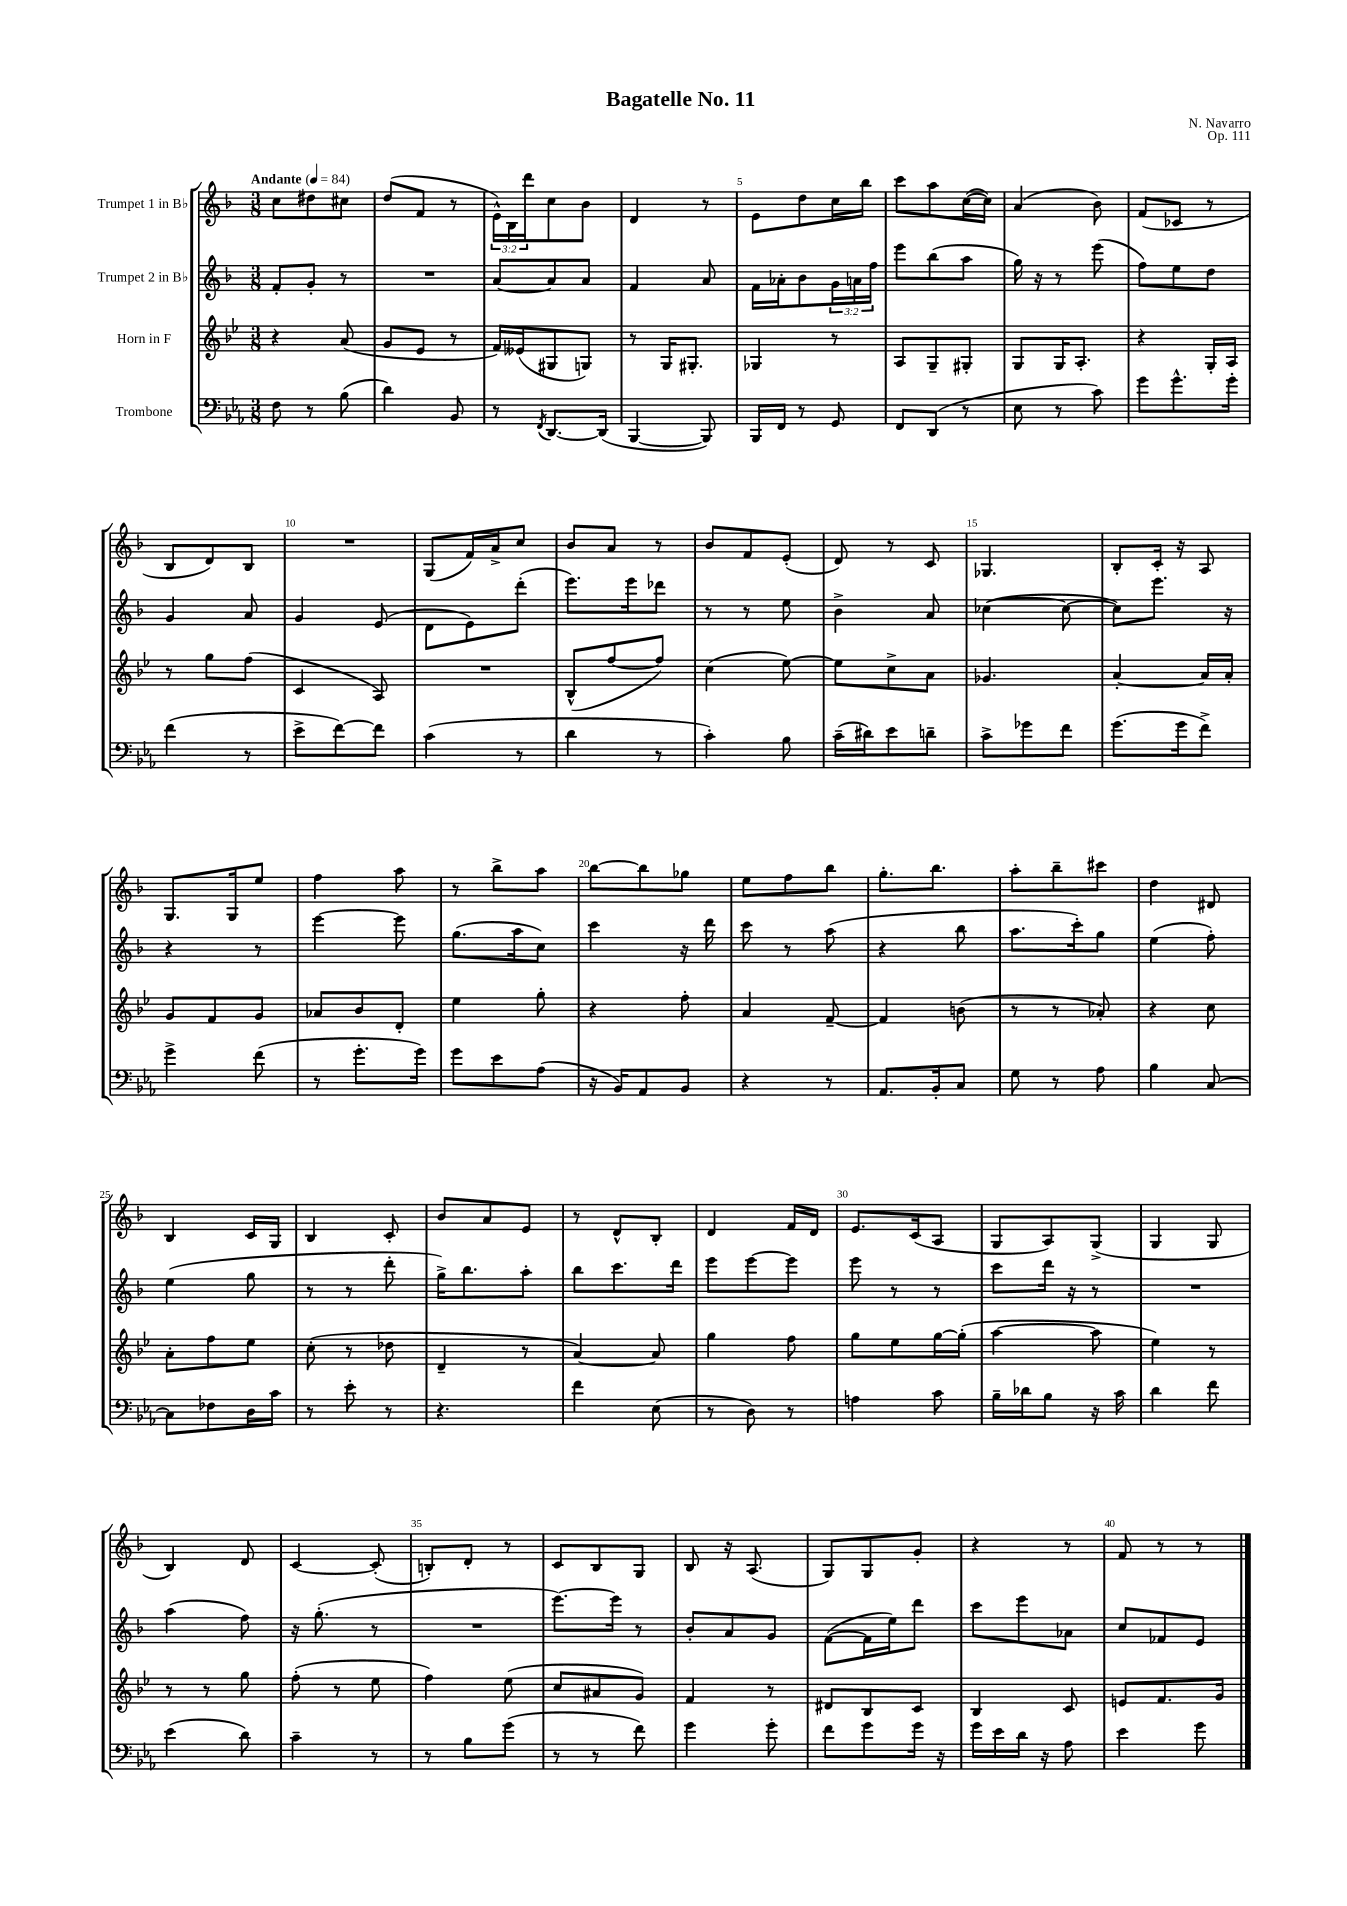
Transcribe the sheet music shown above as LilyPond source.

\header { title = "Bagatelle No. 11" composer = "N. Navarro" opus = "Op. 111" }
<<
\new StaffGroup <<
\new Staff = "s0" \with { instrumentName = "Trumpet 1 in Bb" } {
    \clef treble \key f \major \numericTimeSignature \time 3/8 \override Staff.TupletNumber.text = #tuplet-number::calc-fraction-text \tempo "Andante" 4 = 84
    c''8 dis''8 cis''8 |
    d''8( f'8 r8 |
    \tuplet 3/2 { e'16-^) bes16 d'''16 } c''8 bes'8 |
    d'4 r8 |
    e'8 d''8 c''16 bes''16 |
    c'''8 a''8 c''16~( c''16) |
    a'4( bes'8) |
    f'8( ces'8 r8 |
    bes8 d'8) bes8 |
    R4. |
    g8( f'16) a'16-> c''8 |
    bes'8 a'8 r8 |
    bes'8 f'8 e'8-.( |
    d'8) r8 c'8 |
    ges4. |
    bes8-. c'16-. r16 a8 |
    g8. g16 e''8 |
    f''4 a''8 |
    r8 bes''8-> a''8 |
    bes''8~ bes''8 ges''8 |
    e''8 f''8 bes''8 |
    g''8.-. bes''8. |
    a''8-. bes''8-- cis'''8 |
    d''4 dis'8 |
    bes4 c'16 g16 |
    bes4 c'8-. |
    bes'8 a'8 e'8 |
    r8 d'8-^ bes8-. |
    d'4 f'16 d'16 |
    e'8. c'16( a8 |
    g8 a8) g8->( |
    g4 g8 |
    bes4) d'8 |
    c'4~ c'8-.( |
    b8-.) d'8-. r8 |
    c'8 bes8 g8 |
    bes8 r16 a8.( |
    g8) g8 g'8-. |
    r4 r8 |
    f'8 r8 r8 \bar "|." |
}
\new Staff = "s1" \with { instrumentName = "Trumpet 2 in Bb" } {
    \clef treble \key f \major \numericTimeSignature \time 3/8 \override Staff.TupletNumber.text = #tuplet-number::calc-fraction-text
    f'8-. g'8-. r8 |
    R4. |
    a'8~ a'8 a'8 |
    f'4 a'8 |
    f'16 aes'16-. bes'8 \tuplet 3/2 { g'16 a'16 f''16 } |
    e'''8 bes''8( a''8 |
    g''16) r16 r8 e'''8( |
    f''8) e''8 d''8 |
    g'4 a'8 |
    g'4 e'8( |
    d'8 e'8) d'''8-.( |
    e'''8.) e'''16 des'''8 |
    r8 r8 e''8 |
    bes'4-> a'8 |
    ces''4~( ces''8~ |
    ces''8) e'''8. r16 |
    r4 r8 |
    e'''4~ e'''8 |
    g''8.( a''16 c''8) |
    c'''4 r16 d'''16 |
    c'''8 r8 a''8( |
    r4 bes''8 |
    a''8. c'''16-.) g''8 |
    e''4( f''8-.) |
    e''4( g''8 |
    r8 r8 d'''8-. |
    g''16->) bes''8. a''8-. |
    bes''8 c'''8. d'''16 |
    e'''8 e'''8~ e'''8 |
    e'''8 r8 r8 |
    c'''8 d'''16 r16 r8 |
    R4. |
    a''4( f''8) |
    r16 g''8.-.( r8 |
    R4. |
    e'''8.~) e'''16 r8 |
    bes'8-. a'8 g'8 |
    f'8~( f'16 e''16) d'''8 |
    c'''8 e'''8 aes'8 |
    c''8 fes'8 e'8 \bar "|." |
}
\new Staff = "s2" \with { instrumentName = "Horn in F" } {
    \clef treble \key bes \major \numericTimeSignature \time 3/8
    r4 a'8( |
    g'8 ees'8 r8 |
    f'16) eeses'16( gis8 g8) |
    r8 g16 gis8.-. |
    ges4 r8 |
    a8 g8-- gis8-. |
    g8 g16 a8.-. |
    r4 g16-. a16 |
    r8 g''8 f''8( |
    c'4 a8) |
    R4. |
    bes8-^( f''8~ f''8) |
    c''4( ees''8~) |
    ees''8 c''8-> a'8 |
    ges'4. |
    a'4~-. a'16 a'16-. |
    g'8 f'8 g'8 |
    aes'8 bes'8 d'8-. |
    ees''4 g''8-. |
    r4 f''8-. |
    a'4 f'8~-- |
    f'4 b'8( |
    r8 r8 aes'8-.) |
    r4 c''8 |
    a'8-. f''8 ees''8 |
    c''8-.( r8 des''8 |
    d'4-- r8 |
    a'4~) a'8 |
    g''4 f''8 |
    g''8 ees''8 g''16~ g''16-.( |
    a''4~ a''8 |
    ees''4) r8 |
    r8 r8 g''8 |
    f''8-.( r8 ees''8 |
    f''4) ees''8( |
    c''8 ais'8 g'8) |
    f'4 r8 |
    dis'8 bes8 c'8 |
    bes4 c'8 |
    e'8 f'8. g'16 \bar "|." |
}
\new Staff = "s3" \with { instrumentName = "Trombone" } {
    \clef bass \key ees \major \numericTimeSignature \time 3/8
    f8 r8 bes8( |
    d'4) bes,8 |
    r8 \acciaccatura { f,8 } d,8.~ d,16( |
    bes,,4~ bes,,8) |
    bes,,16 f,16 r8 g,8 |
    f,8 d,8( r8 |
    ees8 r8 c'8) |
    g'8 g'8.-^ g'16-. |
    f'4( r8 |
    ees'8-> f'8~) f'8 |
    c'4( r8 |
    d'4 r8 |
    c'4-.) bes8 |
    c'16--( dis'16) ees'8 d'8-- |
    c'8-> ges'8 f'8 |
    g'8.( g'16 f'8->) |
    g'4-> f'8( |
    r8 g'8.-. g'16) |
    g'8 ees'8 aes8( |
    r16 bes,16) aes,8 bes,8 |
    r4 r8 |
    aes,8. bes,16-. c8 |
    g8 r8 aes8 |
    bes4 c8~ |
    c8 fes8 d16 c'16 |
    r8 ees'8-. r8 |
    r4. |
    f'4 ees8( |
    r8 d8) r8 |
    a4 c'8 |
    bes16-- des'16 bes8 r16 c'16 |
    d'4 f'8 |
    ees'4( d'8) |
    c'4-- r8 |
    r8 bes8 g'8( |
    r8 r8 f'8) |
    g'4 g'8-. |
    f'8 g'8 g'16 r16 |
    g'16 ees'16 d'16 r16 aes8 |
    ees'4 g'8 \bar "|." |
}
>>
>>
\layout { \context { \Score \override BarNumber.break-visibility = ##(#f #t #t) barNumberVisibility = #(every-nth-bar-number-visible 5) } }
